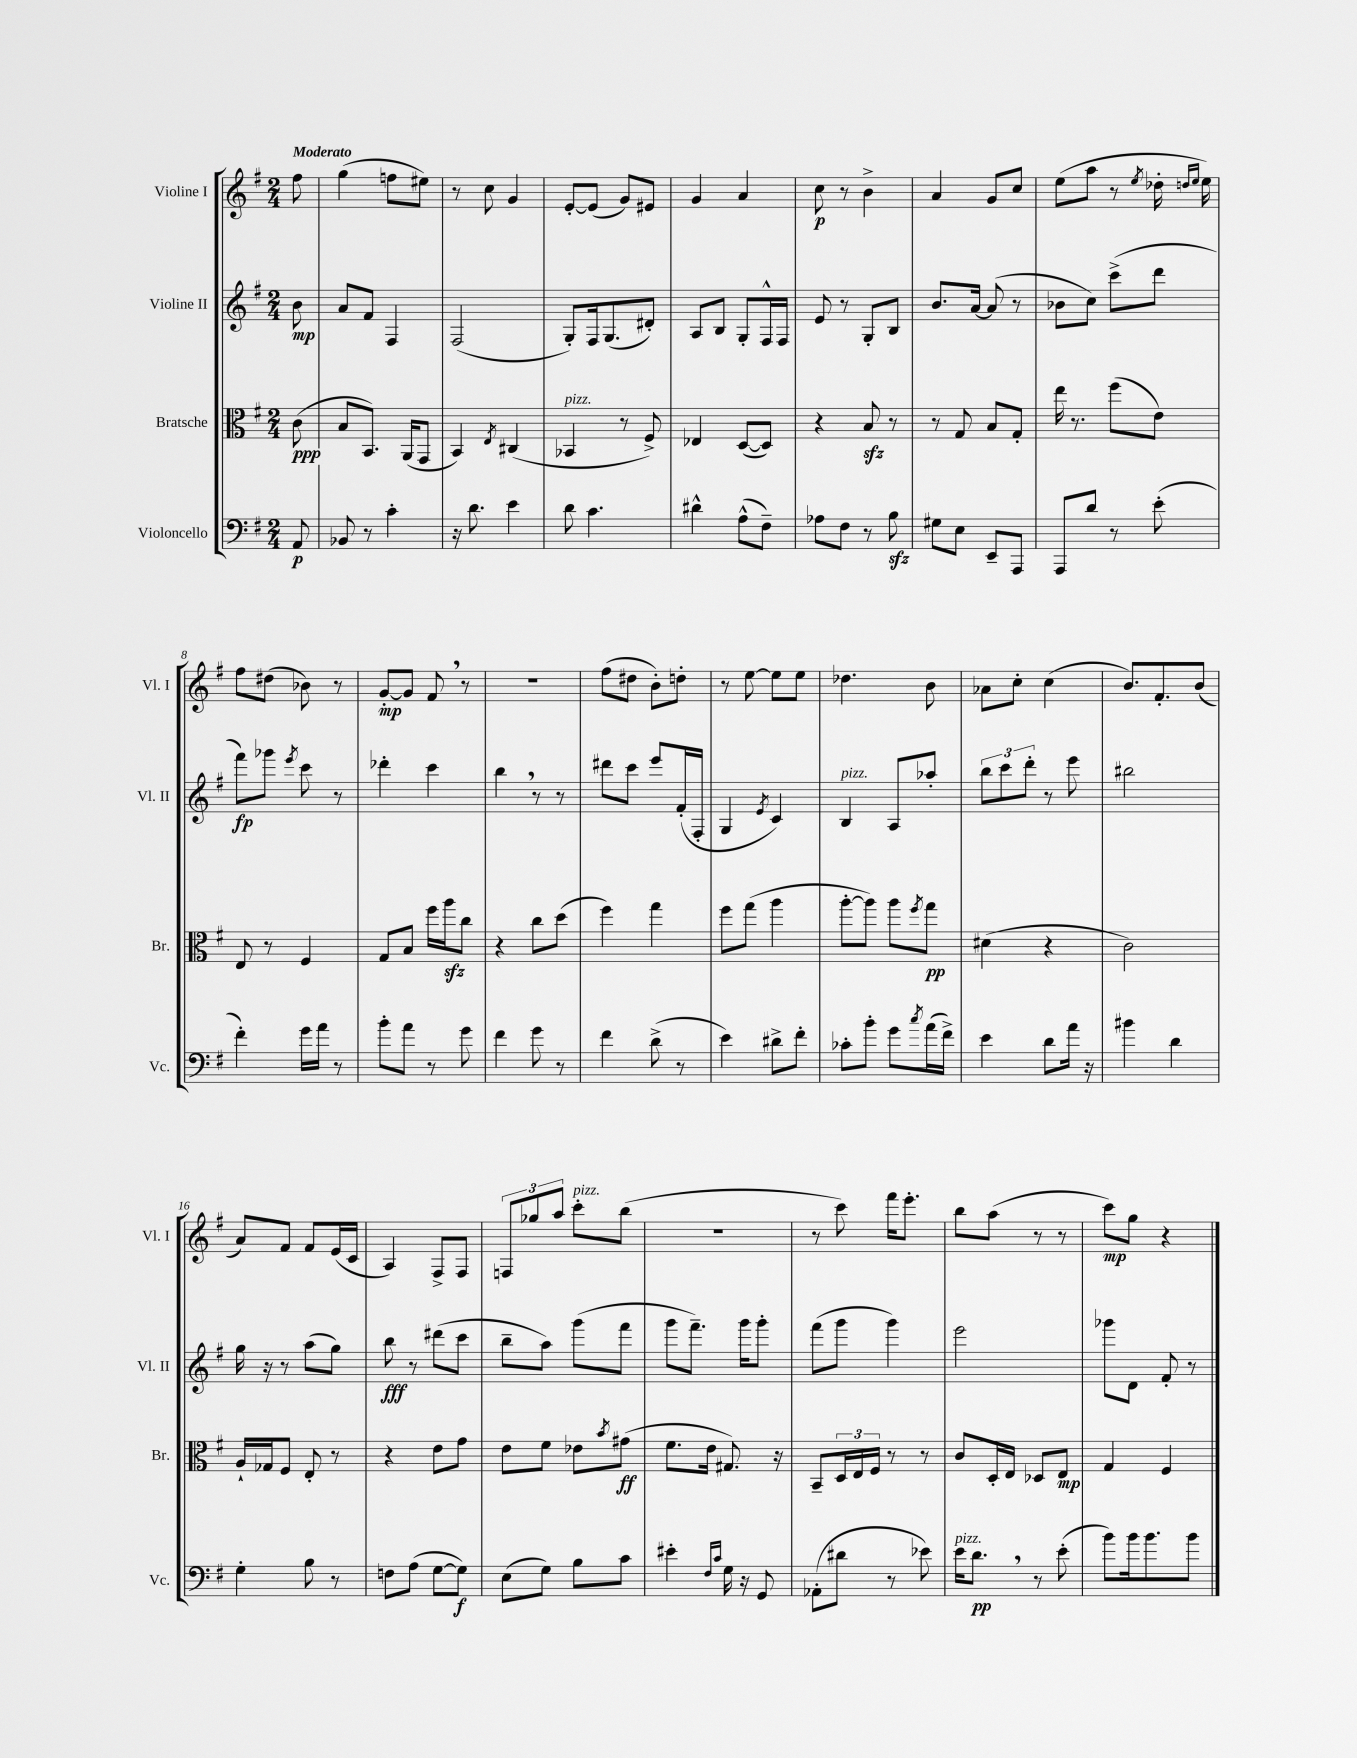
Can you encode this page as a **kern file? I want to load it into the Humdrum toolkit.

**kern	**dynam	**kern	**dynam	**kern	**dynam	**kern	**dynam
*part4	*part4	*part3	*part3	*part2	*part2	*part1	*part1
*staff4	*staff4	*staff3	*staff3	*staff2	*staff2	*staff1	*staff1
*I"Violoncello	*	*I"Bratsche	*	*I"Violine II	*	*I"Violine I	*
*I'Vc.	*	*I'Br.	*	*I'Vl. II	*	*I'Vl. I	*
*clefF4	*	*clefC3	*	*clefG2	*	*clefG2	*
*k[f#]	*	*k[f#]	*	*k[f#]	*	*k[f#]	*
*M2/4	*	*M2/4	*	*M2/4	*	*M2/4	*
=	=	=	=	=	=	=	=
!	!	!	!	!	!	!LO:TX:a:B:t=Moderato	!
8AA/	p	(8c\	ppp	8b\	mp	8ff#\	.
=1	=1	=1	=1	=1	=1	=1	=1
8BB-X/	.	8B/L	.	8a/L	.	(4gg\	.
8r	.	8.BB/J)	.	8f#/J	.	.	.
4c'\	.	.	.	4F#/	.	8ffn\L	.
.	.	(16AA/KL	.	.	.	.	.
.	.	8GG/J	.	.	.	8ee#X\J)	.
=2	=2	=2	=2	=2	=2	=2	=2
16r	.	4BB/)	.	(2F#/	.	8r	.
8.d\	.	.	.	.	.	.	.
.	.	.	.	.	.	8cc\	.
.	.	8qE/	.	.	.	.	.
4e\	.	(4C#X/	.	.	.	4g/	.
=3	=3	=3	=3	=3	=3	=3	=3
!	!	!LO:TX:a:i:t=pizz.	!	!	!	!	!
8d\	.	4BB-X/	.	8G'/L)	.	[8e'/L	.
4.c\	.	.	.	16F#/k	.	(8e/J]	.
.	.	.	.	(8.G/	.	.	.
.	.	8r	.	.	.	8g/L)	.
.	.	8F#^/)	.	8d#X'/J)	.	8e#X/J	.
=4	=4	=4	=4	=4	=4	=4	=4
4d#X^^\	.	4E-X/	.	8A/L	.	4g/	.
.	.	.	.	8B/J	.	.	.
(8A^^\L	.	([8D/L	.	8G'/L	.	4a/	.
8F#~\J)	.	8D/J])	.	16F#^^/L	.	.	.
.	.	.	.	16F#/JJ	.	.	.
=5	=5	=5	=5	=5	=5	=5	=5
8A-X\L	.	4r	.	8e/	.	8cc\	p
8F#\J	.	.	.	8r	.	8r	.
8r	.	8Bzz/	.	8G'/L	.	4b^\	.
8Bzz\	.	8r	.	8B/J	.	.	.
=6	=6	=6	=6	=6	=6	=6	=6
8G#X\L	.	8r	.	8.b/L	.	4a/	.
8E\J	.	8G/	.	.	.	.	.
.	.	.	.	[16a/Jk	.	.	.
8EE~/L	.	8B/L	.	(8a/]	.	8g/L	.
8AAA/J	.	8G'/J	.	8r	.	8cc/J	.
=7	=7	=7	=7	=7	=7	=7	=7
8AAA/L	.	16ee\	.	8b-X\L	.	(8ee\L	.
.	.	8.r	.	.	.	.	.
8d/J	.	.	.	8cc\J)	.	8aa\J	.
8r	.	(8ff#\L	.	(8ccc^\L	.	8r	.
.	.	.	.	.	.	8qee/	.
(8e'\	.	8e\J)	.	8ddd\J	.	16dd-X'\	.
.	.	.	.	.	.	16qqddn/LL	.
.	.	.	.	.	.	16qqee/JJ	.
.	.	.	.	.	.	16ee\)	.
!!LO:LB:g=z
=8	=8	=8	=8	=8	=8	=8	=8
4f#'\)	.	8E/	.	8fff#\L)	fp	8ff#\L	.
.	.	8r	.	8ggg-X\J	.	(8dd#X\J	.
.	.	.	.	8qeee/	.	.	.
16g\LL	.	4F#/	.	8ccc\	.	8b-X\)	.
16a\JJ	.	.	.	.	.	.	.
8r	.	.	.	8r	.	8r	.
=9	=9	=9	=9	=9	=9	=9	=9
8b'\L	.	8G/L	.	4ddd-X'\	.	[8g'/L	mp
8a\J	.	8B/J	.	.	.	8g/J]	.
8r	.	16ff#\LL	.	4ccc\	.	8f#,/	.
.	.	16aazz\J	.	.	.	.	.
8g\	.	8cc\J	.	.	.	8r	.
=10	=10	=10	=10	=10	=10	=10	=10
4f#\	.	4r	.	4bb,\	.	2r	.
8g\	.	8cc\L	.	8r	.	.	.
8r	.	(8dd\J	.	8r	.	.	.
=11	=11	=11	=11	=11	=11	=11	=11
4f#\	.	4ff#\)	.	8ddd#X\L	.	(8ff#\L	.
.	.	.	.	8ccc\J	.	8dd#X\J	.
(8d^\	.	4gg\	.	8eee/L	.	8b'\L)	.
8r	.	.	.	(16f#'/L	.	8ddn'\J	.
.	.	.	.	16F#'/JJ	.	.	.
=12	=12	=12	=12	=12	=12	=12	=12
4e\)	.	8ff#\L	.	4G/	.	8r	.
.	.	(8gg\J	.	.	.	[8ee\	.
.	.	.	.	8qe/	.	.	.
8d#X^\L	.	4aa\	.	4c/)	.	8ee\L]	.
8f#'\J	.	.	.	.	.	8ee\J	.
=13	=13	=13	=13	=13	=13	=13	=13
!	!	!	!	!LO:TX:a:i:t=pizz.	!	!	!
8c-X'\L	.	[8aa'\L	.	4B/	.	4.dd-X\	.
8b'\J	.	8aa\J])	.	.	.	.	.
8g\L	.	8aa\L	.	8A/L	.	.	.
8qcc/	.	8qff#/	.	.	.	.	.
(16a\L	.	8gg\J	pp	8aa-X'/J	.	8b\	.
16f#^\JJ)	.	.	.	.	.	.	.
=14	=14	=14	=14	=14	=14	=14	=14
4e\	.	(4d#X\	.	12bb\L	.	8a-X\L	.
.	.	.	.	12ccc\	.	.	.
.	.	.	.	.	.	8cc'\J	.
.	.	.	.	12ddd'\J	.	.	.
8d\L	.	4r	.	8r	.	(4cc\	.
16a\Jk	.	.	.	8eee\	.	.	.
16r	.	.	.	.	.	.	.
=15	=15	=15	=15	=15	=15	=15	=15
4b#X\	.	2c\)	.	2bb#X\	.	8.b/L)	.
.	.	.	.	.	.	8.f#'/	.
4d\	.	.	.	.	.	.	.
.	.	.	.	.	.	(8b/J	.
!!LO:LB:g=z
=16	=16	=16	=16	=16	=16	=16	=16
4G'\	.	16A`/LL	.	16gg\	.	8a/L)	.
.	.	16G-X/J	.	16r	.	.	.
.	.	8F#/J	.	8r	.	8f#/J	.
8B\	.	8E'/	.	(8aa\L	.	8f#/L	.
8r	.	8r	.	8gg\J)	.	(16e/L	.
.	.	.	.	.	.	16c/JJ	.
=17	=17	=17	=17	=17	=17	=17	=17
8Fn\L	.	4r	.	8bb\	fff	4A/)	.
(8A\J	.	.	.	8r	.	.	.
[8G\L	.	8e\L	.	(8ddd#X\L	.	8F#^/L	.
8G\J])	f	8g\J	.	8ccc\J	.	8F#/J	.
=18	=18	=18	=18	=18	=18	=18	=18
(8E\L	.	8e\L	.	8bb~\L	.	12Fn/L	.
.	.	.	.	.	.	12gg-X/	.
8G\J)	.	8f#\J	.	8aa\J)	.	.	.
.	.	.	.	.	.	12aa/J	.
!	!	!	!	!	!	!LO:TX:a:i:t=pizz.	!
8B\L	.	8e-X\L	.	(8ggg\L	.	8ccc'\L	.
.	.	8qb/	.	.	.	.	.
8c\J	.	(8g#X\J	ff	8fff#\J	.	(8bb\J	.
=19	=19	=19	=19	=19	=19	=19	=19
4e#X'\	.	8.f#\L	.	8ggg\L	.	2r	.
.	.	.	.	8.fff#~\J)	.	.	.
.	.	16e\Jk	.	.	.	.	.
16qqF#/LL	.	.	.	.	.	.	.
16qqc/JJ	.	.	.	.	.	.	.
16G\	.	8.G#X/)	.	.	.	.	.
16r	.	.	.	16ggg\KL	.	.	.
8GG/	.	.	.	8ggg'\J	.	.	.
.	.	16r	.	.	.	.	.
=20	=20	=20	=20	=20	=20	=20	=20
(8AA-X'\L	.	8BB~/L	.	(8fff#\L	.	8r	.
8d#X\J	.	24D/L	.	8ggg\J	.	8ccc\)	.
.	.	24E/	.	.	.	.	.
.	.	24F#/JJ	.	.	.	.	.
8r	.	8r	.	4ggg\)	.	16fff#\KL	.
.	.	.	.	.	.	8.eee'\J	.
8e-X\)	.	8r	.	.	.	.	.
=21	=21	=21	=21	=21	=21	=21	=21
!LO:TX:a:i:t=pizz.	!	!	!	!	!	!	!
16e\KL	.	8c/L	.	2eee\	.	8bb\L	.
8.d,\J	pp	.	.	.	.	.	.
.	.	16D'/L	.	.	.	(8aa\J	.
.	.	16E/JJ	.	.	.	.	.
8r	.	8D-X/L	.	.	.	8r	.
(8e'\	.	8E/J	mp	.	.	8r	.
=22	=22	=22	=22	=22	=22	=22	=22
8b\L)	.	4G/	.	8ggg-X\L	.	8ccc\L)	mp
16b\k	.	.	.	8d\J	.	8gg\J	.
8.b\	.	.	.	.	.	.	.
.	.	4F#/	.	8f#'/	.	4r	.
8b\J	.	.	.	8r	.	.	.
==	==	==	==	==	==	==	==
*-	*-	*-	*-	*-	*-	*-	*-
